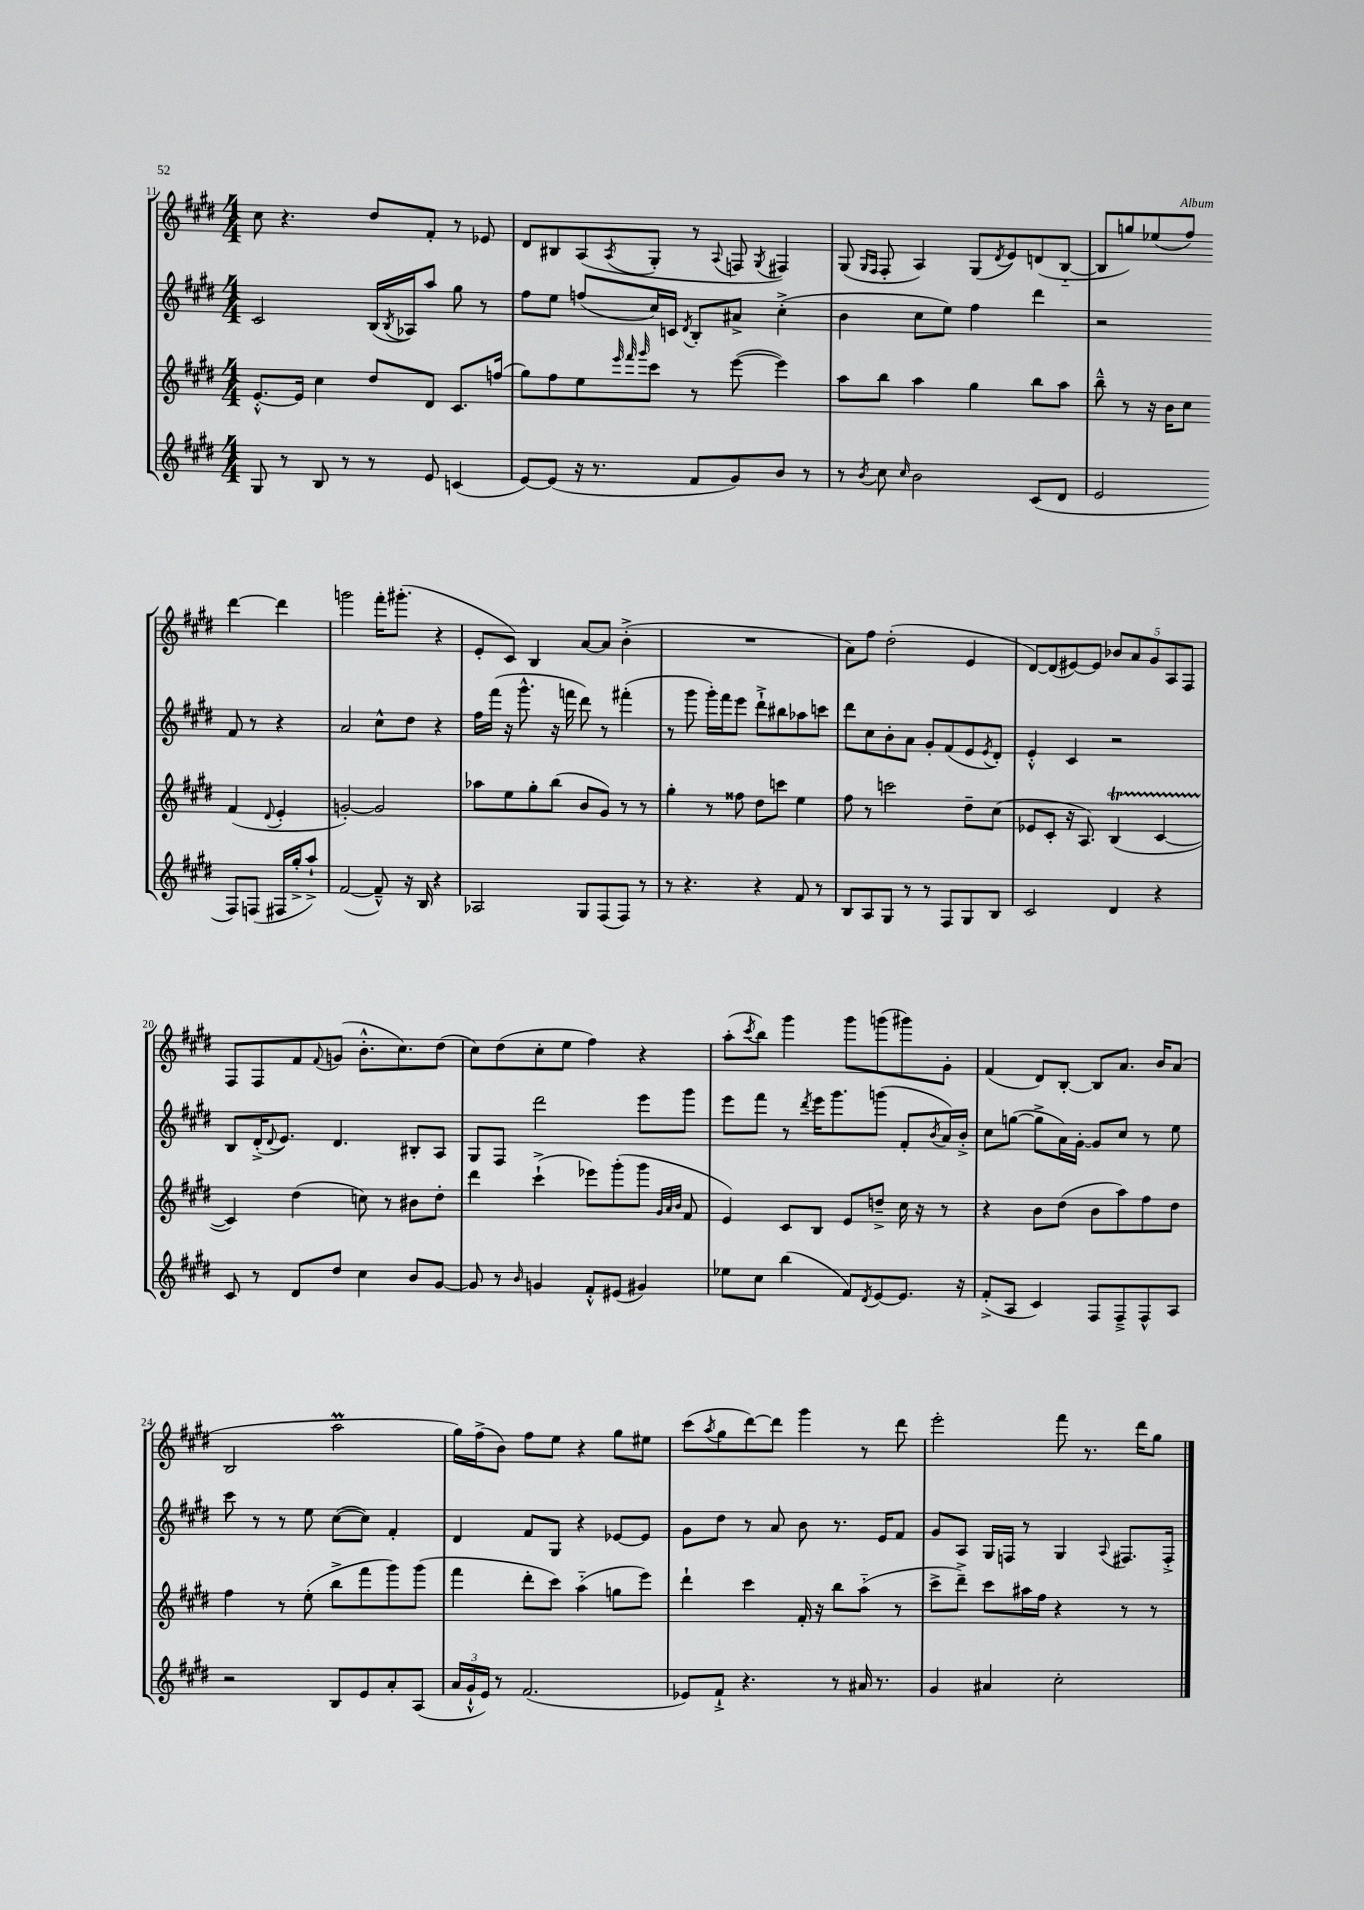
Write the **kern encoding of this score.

**kern	**kern	**kern	**kern
*staff4	*staff3	*staff2	*staff1
*clefG2	*clefG2	*clefG2	*clefG2
*k[f#c#g#d#]	*k[f#c#g#d#]	*k[f#c#g#d#]	*k[f#c#g#d#]
*M4/4	*M4/4	*M4/4	*M4/4
8G#	[8.e'^^	2c#	8cc#
8r	.	.	4.r
.	16e]	.	.
8B	4cc#	.	.
8r	.	.	.
8r	8dd#	(16B	8dd#
.	.	8qB	.
.	.	16A-)	.
8e	8d#	8aa	8f#'
(4c	8.c#	8gg#	8r
.	.	8r	8e-
.	(16ff	.	.
=	=	=	=
[8e)	8gg#)	8ff#	8d#
(8e]	8ff#	8ee	8B#
16r	8ee	(8ff	(8A
8.r	.	.	.
.	32qqeee	.	.
.	32qqfff#	.	.
.	32qqggg#	.	8qA
.	8ccc#	16cc#)	8G#'
.	.	16c	.
.	.	8qd#	.
8f#	8r	8B'	8r
.	.	.	8qqA
8g#)	([8eee	8a#^	8F
.	.	.	8qG#
8b	4eee])	(4cc#'^	4F#)
8r	.	.	.
=	=	=	=
8r	8aa	4b	(8G#
.	.	.	16qqG#
8qb	.	.	16qqF#
8cc#	8bb	.	8F#'
16qqcc#	.	.	.
2b	4aa	8cc#	4A)
.	.	8ee)	.
.	4gg#	4ff#	(8G#
.	.	.	8qd#
.	.	.	8e)
(8c#	8bb	4ddd#	(8d
8d#	8aa	.	[8B'~
=	=	=	=
2e	8bb~^^	2r	8B]
.	8r	.	8gg)
.	16r	.	(8ee-
.	16b	.	.
.	8cc#	.	8ff#)
8F#)	(4f#	8f#	[4ddd#
(8F	.	8r	.
.	8qqd#	.	.
16F#	4e'	4r	4ddd#]
16gg#'^	.	.	.
8aa`^)	.	.	.
=	=	=	=
([2f#	[2g')	2a	2ggg
8f#~^^])	2g]	8cc#^^	16fff#'
.	.	.	(8.ggg#'
16r	.	8dd#	.
16B	.	.	.
4r	.	4r	4r
=	=	=	=
2A-	8aa-	16ff#	8e'
.	.	(16fff#	.
.	8ee	16r	8c#)
.	.	8.ggg#^^	.
.	8gg#'	.	4B
.	(8bb	16r	.
.	.	16fff	.
8G#	8b	8ddd#)	[8a
(8F#	8g#)	8r	8a]
8F#)	8r	(4fff#'	(4b'^
8r	8r	.	.
=	=	=	=
8r	4gg#'	8r	1r
4.r	.	8ggg#	.
.	8r	16ggg#')	.
.	.	16fff#	.
.	8ff##	8eee	.
4r	8dd#	8ddd#`^	.
.	8ccc	8bb#	.
8f#	4ee	8aa-	.
8r	.	8ccc	.
=	=	=	=
8B	8ff#	8ddd#	8a)
8A	8r	8cc#	8ff#
8G#	2ccc	8b'	(2dd#'
8r	.	8a	.
8r	.	8g#'	.
8F#	.	(8f#	.
8G#	8dd#~	8e	4e
.	.	8qe	.
8B	(8cc#	8d#')	.
=	=	=	=
2c#	8e-	4e'^^	[8d#)
.	8c#'	.	(8d#]
.	16r	4c#	[8e#)
.	8.A)	.	.
.	.	.	8e#]
4d#	(4B	2r	10b-
.	.	.	10a
.	.	.	10g#
4r	[4c#	.	.
.	.	.	10A
.	.	.	10F#
=	=	=	=
8c#	4c#])	8B	8F#
8r	.	(16d#'^	8F#
.	.	8qqd#	.
.	.	8.e)	.
8d#	(4dd#	.	8f#
.	.	.	8qqf#
8dd#	.	4.d#	(8g
4cc#	8cc)	.	8.b'^^
.	8r	.	.
.	.	.	8.cc#)
8b	8b#	8B#'	.
[8g#	8dd#'	8A	(8dd#
=	=	=	=
8g#]	4ddd#	8G#	8cc#)
8r	.	8F#	(8dd#
16qqb	.	.	.
4g	(4ccc#`^	2ddd#	8cc#'
.	.	.	8ee
8f#'^^	8eee-)	.	4ff#)
(8e#	(8ggg#'	.	.
4g#)	8ggg#	8eee	4r
.	32qqg#	.	.
.	32qqa	.	.
.	32qqb	.	.
.	8f#	8ggg#	.
=	=	=	=
8ee-	4e)	8eee	(8aa'
.	.	.	8qccc#
8cc#	.	8fff#	8bb)
(4bb	8c#	8r	4ggg#
.	.	8qddd#	.
.	8B	16eee	.
.	.	8.ggg#	.
8f#)	8e	.	8ggg#
8qd#	.	.	.
[8e	8dd~^	(8ggg	(8ggg
8.e]	16cc#	8f#'	8ggg#)
.	16r	.	.
.	.	8qb	.
.	8r	16a)	8g#'
16r	.	16b'^	.
=	=	=	=
(8f#'^	4r	8cc#	(4f#
8A	.	([8gg	.
4c#)	8b	8gg^]	8d#)
.	(8dd#	16a)	[8B'
.	.	[16g#'	.
8F#	8b	8g#]	8B]
8F#~^	8aa)	8cc#	8.a
8F#^^	8ff#	8r	.
.	.	.	16b
8A	8dd#	8ee	(8a
=	=	=	=
2r	4ff#	8ccc#	2B
.	.	8r	.
.	8r	8r	.
.	(8ee'	8ee	.
8B	8bb^	([8cc#	2aa
8e	8fff#	8cc#])	.
8a'	8ggg#)	4f#'	.
(8A	(8ggg#	.	.
=	=	=	=
24a	4fff#	4d#	16gg#)
24g#`^^	.	.	.
.	.	.	(16ff#^
24e)	.	.	.
8r	.	.	8b)
(2.f#	8ddd#'	8f#	8ff#
.	8ccc#)	8G#	8ee
.	(4aa'~	4r	4r
.	8gg	[8e-	8gg#
.	8eee)	8e-]	8ee#
=	=	=	=
8e-)	4ddd#`	8g#	(8ccc#
.	.	.	8qaa
8f#`^	.	8dd#	8gg#
4.r	4ccc#	8r	[8ddd#)
.	.	8a	8ddd#]
.	16f#'	8b	4ggg#
.	16r	.	.
8r	8bb	8.r	.
16a#	(8aa'~	.	8r
8.r	.	16e	.
.	8r	8f#	8ddd#
=	=	=	=
4g#	8ccc#^	8g#	2eee'
.	8ddd#~^)	8A	.
4a#	8ccc#	16G#	.
.	.	16F	.
.	16aa#	8r	.
.	16ff#	.	.
2cc#'	4r	4G#	8fff#
.	.	.	8.r
.	.	8qqA	.
.	8r	8.F#	.
.	.	.	16ddd#
.	8r	.	8gg#
.	.	16F#'^	.
==	==	==	==
*-	*-	*-	*-
